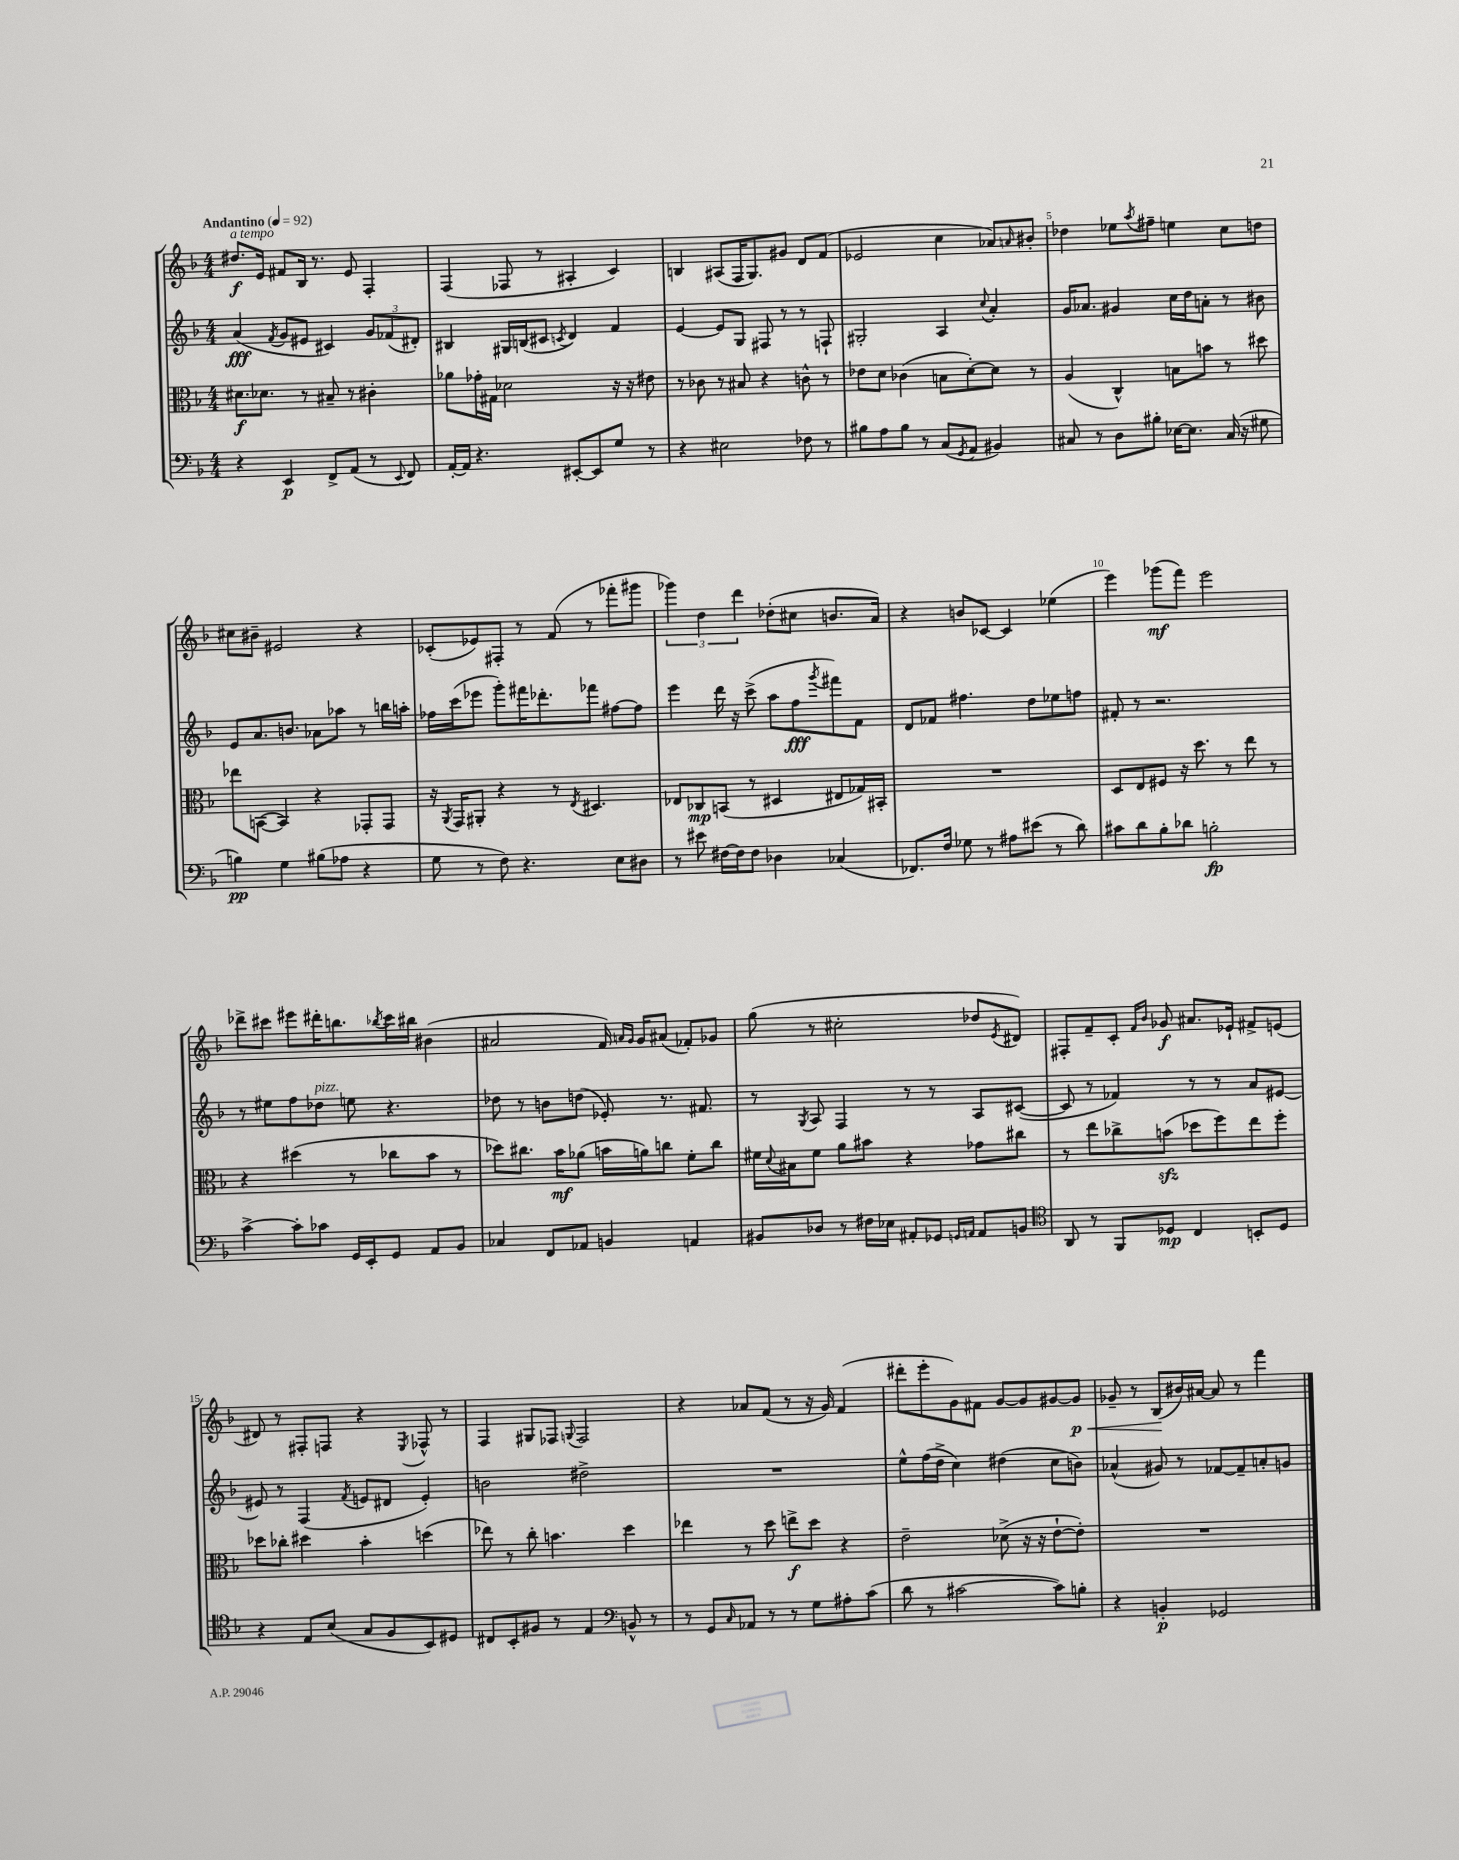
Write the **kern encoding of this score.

**kern	**dynam	**kern	**dynam	**kern	**dynam	**kern	**dynam
*part4	*part4	*part3	*part3	*part2	*part2	*part1	*part1
*staff4	*staff4	*staff3	*staff3	*staff2	*staff2	*staff1	*staff1
*clefF4	*	*clefC3	*	*clefG2	*	*clefG2	*
*k[b-]	*	*k[b-]	*	*k[b-]	*	*k[b-]	*
*M4/4	*	*M4/4	*	*M4/4	*	*M4/4	*
*MM92	*	*MM92	*	*MM92	*	*MM92	*
=1	=1	=1	=1	=1	=1	=1	=1
!	!	!	!	!	!	!LO:TX:a:B:t=Andantino	!
!	!	!	!	!	!	!LO:TX:a:i:t=a tempo	!
4r	.	8.d#X\L	f	(4a/	fff	8.dd#X/L	f
.	.	8.d-X\J	.	.	.	16e/Jk	.
.	.	.	.	8qf/	.	.	.
4EE/	p	.	.	8g/L	.	8f#X/L	.
.	.	8r	.	8e#X/J	.	16B-/Jk	.
.	.	.	.	.	.	8.r	.
8FF^/L	.	8B#X~/	.	4c#X/)	.	.	.
(8AA/J	.	8r	.	.	.	8e/	.
8r	.	4c#X'\	.	12g/L	.	4F'/	.
.	.	.	.	(12f-X/	.	.	.
8qqEE/	.	.	.	.	.	.	.
8FF/)	.	.	.	.	.	.	.
.	.	.	.	12d#X'/J)	.	.	.
=2	=2	=2	=2	=2	=2	=2	=2
[16AA'/LL	.	8a-X\L	.	4B#X/	.	(4F/	.
16AA/JJ]	.	.	.	.	.	.	.
4.r	.	16g-X'\L	.	.	.	.	.
.	.	16G#X\JJ	.	.	.	.	.
.	.	2d-X\	.	16G#X/LL	.	8F-X/	.
.	.	.	.	(16Bn/J	.	.	.
.	.	.	.	8c#X/J	.	8r	.
.	.	.	.	8qcn/	.	.	.
[8EE#X'/L	.	.	.	4d/)	.	4A#X'/	.
8EE#/]	.	.	.	.	.	.	.
8G/J	.	16r	.	4f/	.	4c/)	.
.	.	16r	.	.	.	.	.
8r	.	8e#X\	.	.	.	.	.
=3	=3	=3	=3	=3	=3	=3	=3
4r	.	8r	.	[4e/	.	4Bn/	.
.	.	8c-X\	.	.	.	.	.
2E#X\	.	8r	.	8e/L]	.	(8A#X/L	.
.	.	8B#X/	.	8G/J	.	16F/K	.
.	.	.	.	.	.	8.G/)	.
.	.	4r	.	8F#X/	.	.	.
.	.	.	.	8r	.	8g#X/J	.
8F-X\	.	8cn^^\	.	8r	.	8d/L	.
8r	.	8r	.	8Fn`/	.	(8f/J	.
=4	=4	=4	=4	=4	=4	=4	=4
8B#X\L	.	8e-X\L	.	2G#X'/	.	2e-X/	.
8A\	.	8d\J	.	.	.	.	.
8B#\J	.	(4c-X\	.	.	.	.	.
8r	.	.	.	.	.	.	.
(8C/L	.	8Bn\L	.	4A/	.	4cc\	.
8qGG/	.	.	.	.	.	.	.
8AA/J	.	[8d'\)	.	.	.	.	.
.	.	.	.	8qqcc/	.	.	.
4BB#X/)	.	8d\J]	.	4a'/	.	8a-X/L)	.
.	.	.	.	.	.	16qqan/	.
.	.	8r	.	.	.	8b#X'/J	.
=5	=5	=5	=5	=5	=5	=5	=5
8C#X/	.	(4A/	.	16g/KL	.	4dd-X\	.
.	.	.	.	8.a-X/J	.	.	.
8r	.	.	.	.	.	.	.
8D\L	.	4C^^/)	.	4g#X/	.	8ee-X\L	.
.	.	.	.	.	.	8qaa/	.
8B#X'\J	.	.	.	.	.	8ff#X~\J	.
[16E-X\KL	.	8Bn\L	.	16cc\LL	.	4een\	.
8.E-\J]	.	.	.	16dd\J	.	.	.
.	.	8bn\J	.	8an'\J	.	.	.
(16C#/	.	8r	.	8r	.	8cc\L	.
16r	.	.	.	.	.	.	.
8G#X\	.	8dd#X\	.	8b#X\	.	8ddn\J	.
!!LO:LB:g=z
=6	=6	=6	=6	=6	=6	=6	=6
4Bn\)	pp	8ee-X\L	.	8e/L	.	8cc#X\L	.
.	.	([8BBn\J	.	8.a/	.	8b#X~\J	.
4G\	.	4BB/])	.	.	.	2e#X/	.
.	.	.	.	8.bn/J	.	.	.
(8B#X\L	.	4r	.	8a-X\L	.	.	.
8A-X\J	.	.	.	8aa-X\J	.	.	.
4r	.	8GG-X'/L	.	8r	.	4r	.
.	.	8GG-/J	.	16bbn\LL	.	.	.
.	.	.	.	16aan'\JJ	.	.	.
=7	=7	=7	=7	=7	=7	=7	=7
8G\	.	16r	.	16ff-X\LL	.	(8c-X'/L	.
.	.	8qAA/	.	.	.	.	.
.	.	16GG/KL	.	(16ccc\J	.	.	.
8r	.	8AA#X'/J	.	8eee-X\J	.	8e-X/)	.
8F\)	.	4r	.	8ggg'\L)	.	8F#X'/J	.
4.r	.	.	.	16fff#X\K	.	8r	.
.	.	.	.	8.ddd-X'\	.	.	.
.	.	8r	.	.	.	(8f/	.
.	.	8qE/	.	.	.	.	.
.	.	4.D#X/	.	8fff-X\J	.	8r	.
8E\L	.	.	.	[8ff#X\L	.	8fff-X'\L	.
8D#X\J	.	.	.	8ff#\J]	.	8ggg#X\J	.
=8	=8	=8	=8	=8	=8	=8	=8
8r	.	8E-X/L	.	4eee\	.	6ggg-X\)	.
8e#X\	.	8C-X/	mp	.	.	.	.
.	.	.	.	.	.	6dd\	.
[16F#X\LL	.	(8BBn/J	.	16ddd\	.	.	.
16F#\J]	.	.	.	16r	.	.	.
.	.	.	.	.	.	6ddd\	.
8F#\J	.	8r	.	(8ccc^\	.	.	.
4D-X\	.	4D#X/	.	8aa\L	.	(8dd-X'\L	.
.	.	.	.	8ff\	fff	8cc#X\J	.
.	.	.	.	8qggg/	.	.	.
(4C-X/	.	8E#X/L	.	8fff#X\)	.	8.bn/L	.
.	.	16G-X/L)	.	8f\J	.	.	.
.	.	16BB#X'/JJ	.	.	.	16a/Jk)	.
=9	=9	=9	=9	=9	=9	=9	=9
8.FF-X/L)	.	1r	.	8d/L	.	4r	.
.	.	.	.	8f-X/J	.	.	.
16F/Jk	.	.	.	.	.	.	.
8G-X\	.	.	.	4.ff#X\	.	8bn/L	.
8r	.	.	.	.	.	[8c-X/J	.
8A#X\L	.	.	.	.	.	4c-/]	.
(8e#X\J	.	.	.	8dd\L	.	.	.
8r	.	.	.	8ee-X\	.	(4ee-X\	.
8d\)	.	.	.	8ffn\J	.	.	.
=10	=10	=10	=10	=10	=10	=10	=10
8c#X\L	.	8D/L	.	8f#X'/	.	4eee\)	.
8d\	.	8E/	.	8r	.	.	.
8B-'\	.	8F#X/J	.	2.r	.	(8ggg-X\L	mf
8d-X\J	.	16r	.	.	.	8fff\J)	.
.	.	8.dd\	.	.	.	.	.
2Bn'\	fp	.	.	.	.	2eee\	.
.	.	8r	.	.	.	.	.
.	.	8ee\	.	.	.	.	.
.	.	8r	.	.	.	.	.
!!LO:LB:g=z
=11	=11	=11	=11	=11	=11	=11	=11
[4c^\	.	4r	.	8r	.	8ddd-X^\L	.
.	.	.	.	8ee#X\L	.	8ccc#X\J	.
8c'\L]	.	(4dd#X\	.	8ff\	.	8eee#X\L	.
!	!	!	!	!LO:TX:a:i:t=pizz.	!	!	!
8c-X\J	.	.	.	8dd-X\J	.	16ddd#X'\K	.
.	.	.	.	.	.	8.bbn\	.
16GG/LL	.	8r	.	8een\	.	.	.
16EE'/J	.	.	.	.	.	.	.
.	.	.	.	.	.	8qbb-X/	.
8GG/J	.	8cc-X\L	.	4.r	.	16ccc#\L	.
.	.	.	.	.	.	16bb#X\JJ	.
8AA/L	.	8b-\J	.	.	.	(4b#X\	.
8BB-/J	.	8r	.	.	.	.	.
=12	=12	=12	=12	=12	=12	=12	=12
4C-X/	.	8dd-X\L)	.	8dd-X\	.	2a#X/	.
.	.	8.cc#X\J	.	8r	.	.	.
8FF/L	.	.	.	8bn\L	.	.	.
.	.	16b-\KL	mf	.	.	.	.
8AA-X/J	.	(8a-X\J	.	(8ddn\J	.	.	.
4BBn/	.	16bn\LL	.	8e-X'/)	.	16f/)	.
.	.	.	.	.	.	16qqan/LL	.
.	.	.	.	.	.	16qqg/JJ	.
.	.	16an\J)	.	.	.	16g/KL	.
.	.	8ccn\J	.	8.r	.	(8a#X/J	.
4AAn/	.	8f'\L	.	.	.	8f-X'/L)	.
.	.	.	.	8.f#X/	.	.	.
.	.	8cc\J	.	.	.	8g-X/J	.
=13	=13	=13	=13	=13	=13	=13	=13
8BB#X/L	.	16f#X\LL	.	8r	.	(8gg\	.
.	.	8qqd/	.	.	.	.	.
.	.	16B#X\J	.	.	.	.	.
.	.	.	.	8qG/	.	.	.
8D-X/J	.	8f#\J	.	8A/	.	8r	.
8r	.	8a\L	.	4F/	.	2cc#X'\	.
16F#X\LL	.	8b#X\J	.	.	.	.	.
16E-X\JJ	.	.	.	.	.	.	.
8AA#X'/L	.	4r	.	8r	.	.	.
8GG-X/J	.	.	.	8r	.	.	.
16qqGGn/LL	.	.	.	.	.	.	.
16qqAAn/JJ	.	.	.	.	.	.	.
8AA/L	.	8g-X\L	.	8A/L	.	8dd-X/L	.
.	.	.	.	.	.	8qe/	.
8BBn/J	.	8cc#X\J	.	([8c#X/J	.	8d#X/J)	.
=14	=14	=14	=14	=14	=14	=14	=14
*clefC4	*	*	*	*	*	*	*
8AA/	.	8r	.	8c#/]	.	8F#X'/L	.
8r	.	8ee\L	.	8r	.	8f~/	.
8FF/L	.	8cc-X^\	.	4f-X/)	.	8c'/J	.
.	.	.	.	.	.	16qqf/LL	.
.	.	.	.	.	.	16qqb-/JJ	.
8D-X/J	mp	(8bnzz\J	.	.	.	8g-X/	f
4C/	.	8dd-X\L	.	8r	.	8.a#X/L	.
.	.	8ff\)	.	8r	.	.	.
.	.	.	.	.	.	16e-X`/Jk	.
8BBn'/L	.	8ee\	.	8a/L	.	8f#X^/L	.
8D-/J	.	8ff'\J	.	[8e#X/J	.	(8en/J	.
!!LO:LB:g=z
=15	=15	=15	=15	=15	=15	=15	=15
4r	.	8dd-X\L	.	8e#X/]	.	8d#X/)	.
.	.	8cc-X'\J	.	8r	.	8r	.
8E/L	.	4dd#X\	.	(4F/	.	8F#X'/L	.
(8B-/J	.	.	.	.	.	8Fn/J	.
.	.	.	.	8qf/	.	.	.
8G/L	.	4b-'\	.	8en/L	.	4r	.
8F/	.	.	.	8d#X/J	.	.	.
.	.	.	.	.	.	8qE/	.
8BB-/)	.	(4ddn\	.	4e'/)	.	8F-X^^/	.
8D#X/J	.	.	.	.	.	8r	.
=16	=16	=16	=16	=16	=16	=16	=16
8C#X/L	.	8ee-X\)	.	2bn\	.	4F/	.
8BB-'/	.	8r	.	.	.	.	.
8F#X/J	.	8cc'\	.	.	.	8G#X/L	.
8r	.	4.bn\	.	.	.	8F-X/J	.
.	.	.	.	.	.	8qqGn/	.
4E/	.	.	.	2dd#X^\	.	2F-/	.
*clefF4	*	*	*	*	*	*	*
8BBn^^/	.	4dd\	.	.	.	.	.
8r	.	.	.	.	.	.	.
=17	=17	=17	=17	=17	=17	=17	=17
8r	.	4ee-X\	.	1r	.	4r	.
8GG/L	.	.	.	.	.	.	.
16qqC/	.	.	.	.	.	.	.
8AA-X/J	.	8r	.	.	.	8a-X/L	.
8r	.	8dd\	.	.	.	(8f/J	.
8r	.	8een^\L	f	.	.	8r	.
8G\L	.	8dd\J	.	.	.	16r	.
.	.	.	.	.	.	16g/)	.
8A#X'\	.	4r	.	.	.	(4f/	.
(8c\J	.	.	.	.	.	.	.
=18	=18	=18	=18	=18	=18	=18	=18
8d\	.	2e~\	.	8ee^^\L	.	8ddd#X'\L	.
8r	.	.	.	(16ff\L	.	8eee'\	.
.	.	.	.	16dd^\JJ	.	.	.
[2c#X\	.	.	.	4cc\)	.	8g\)	.
.	.	.	.	.	.	8f#X\J	.
.	.	(8d-X^\	.	(4dd#X\	.	[8g/L	.
.	.	16r	.	.	.	8g/]	.
.	.	16r	.	.	.	.	.
8c#\L])	.	[8e`\L	.	8cc\L	.	[8g#X/	.
!	!	!	!	!	!	!	!LO:HP:b
8Bn'\J	.	8e'\J])	.	8bn\J)	.	8g#/J]	< p
=19	=19	=19	=19	=19	=19	=19	=19
4r	.	1r	.	(4a-X^^/	.	8g-X~/	.
.	.	.	.	.	.	8r	.
4BBn'/	p	.	.	8g#X/)	.	(8B-/L	.
.	.	.	.	8r	.	16b#X/L)	[
.	.	.	.	.	.	[16a#X/JJ	.
2GG-X/	.	.	.	[8f-X/L	.	8a#/]	.
.	.	.	.	8f-~/]	.	8r	.
.	.	.	.	8an'/	.	4fff\	.
.	.	.	.	8gn/J	.	.	.
==	==	==	==	==	==	==	==
*-	*-	*-	*-	*-	*-	*-	*-
